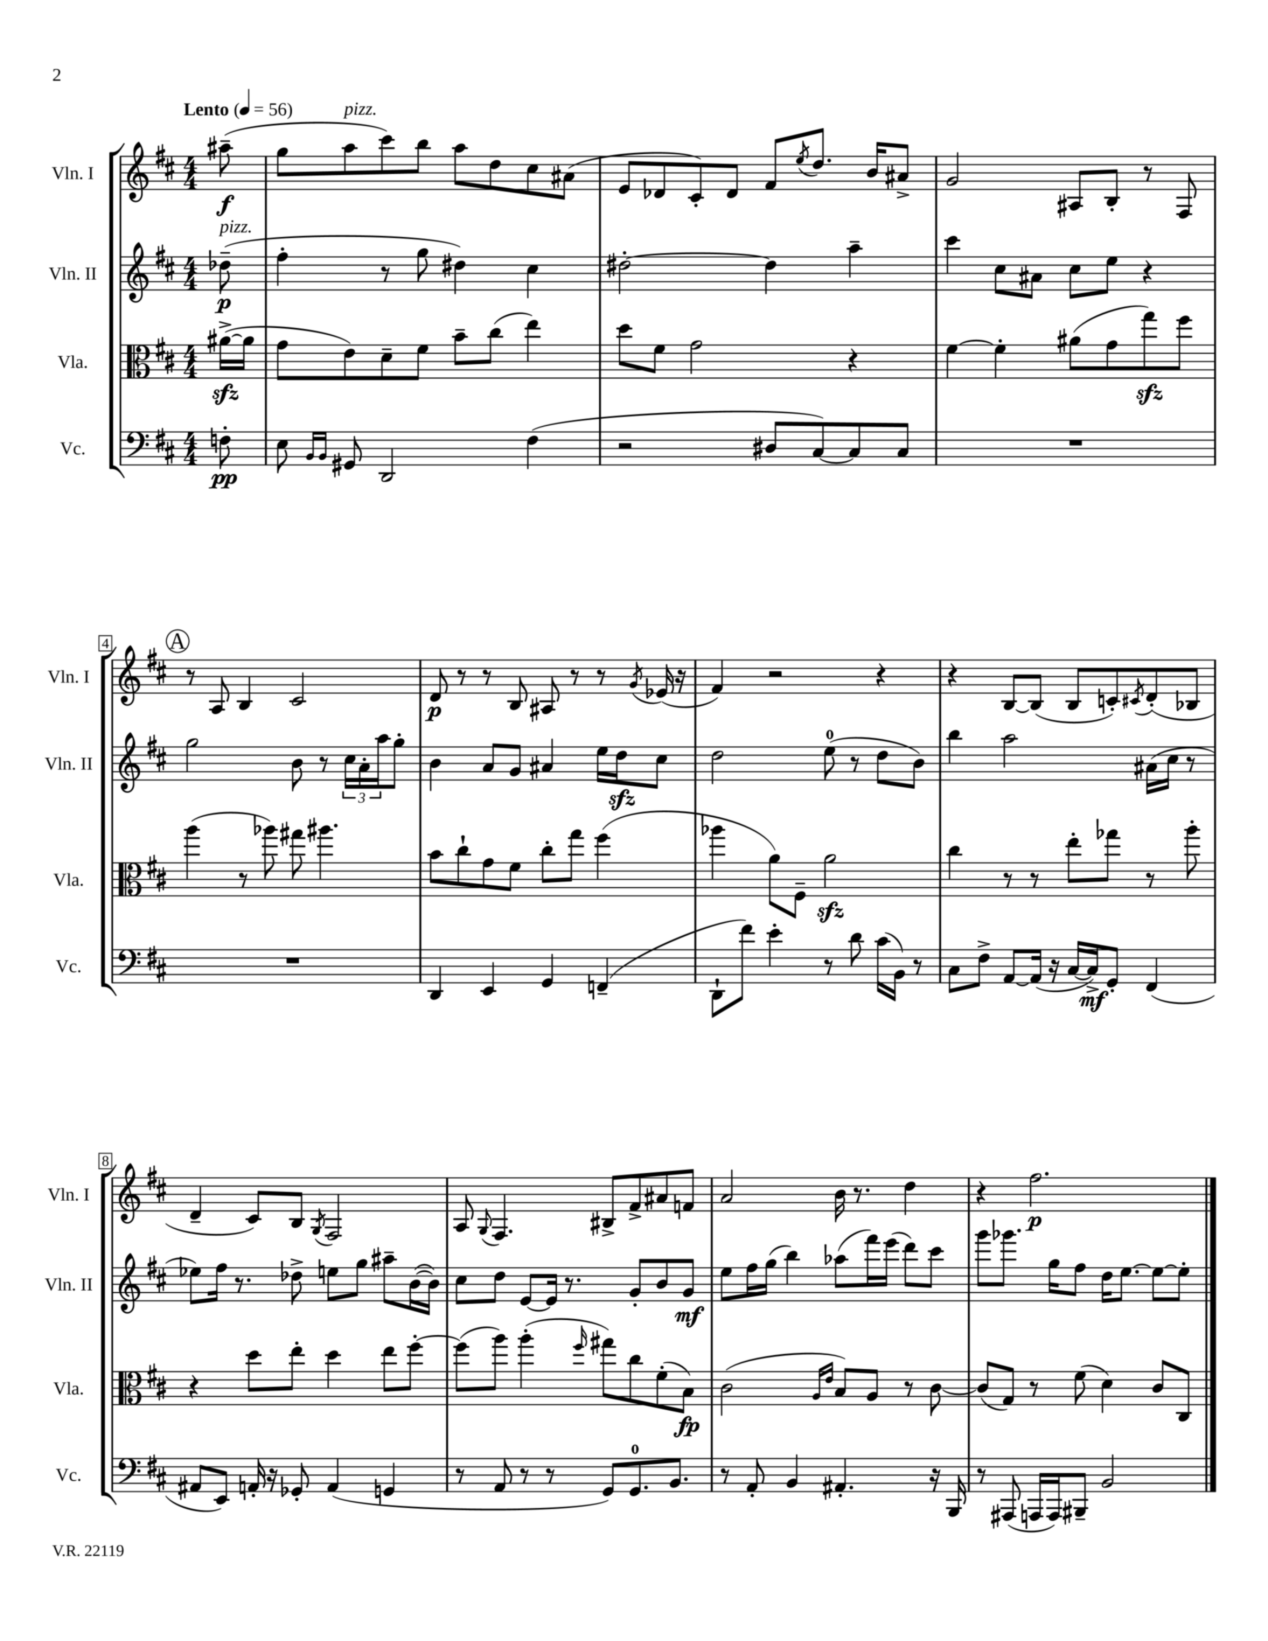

**kern	**kern	**kern	**kern
*staff4	*staff3	*staff2	*staff1
*clefF4	*clefC3	*clefG2	*clefG2
*k[f#c#]	*k[f#c#]	*k[f#c#]	*k[f#c#]
*M4/4	*M4/4	*M4/4	*M4/4
*MM56	*MM56	*MM56	*MM56
8F'	([16a#^	(8dd-~	(8aa#~
.	16a#]	.	.
=	=	=	=
8E	8g	4ff#'	8gg
16qqBB	.	.	.
16qqBB	.	.	.
8GG#	8e)	.	8aa
2DD	8d~	8r	8ccc#)
.	8f#	8gg	8bb
.	8b~	4dd#)	8aa
.	(8cc#	.	8dd
(4F#	4ee)	4cc#	8cc#
.	.	.	(8a#
=	=	=	=
2r	8dd	[2dd#'	8e
.	8f#	.	8d-
.	2g	.	8c#')
.	.	.	8d-
8D#	.	4dd#]	8f#
.	.	.	8qee
[8C#)	.	.	8.dd
8C#]	4r	4aa~	.
.	.	.	16b
8C#	.	.	8a#^
=	=	=	=
1r	[4f#	4ccc#	2g
.	4f#']	8cc#	.
.	.	8a#	.
.	(8a#	8cc#	8A#
.	8g	8ee	8B'
.	8gg)	4r	8r
.	8ff#	.	8F#
=	=	=	=
1r	(4aa	2gg	8r
.	.	.	8A
.	8r	.	4B
.	8aa-)	.	.
.	8gg#	8b	2c#
.	4.aa#	8r	.
.	.	24cc#	.
.	.	24a'	.
.	.	24aa	.
.	.	8gg'	.
=	=	=	=
4DD	8b	4b	8d
.	8cc#`	.	8r
4EE	8g	8a	8r
.	8f#	8g	8B
4GG	8cc#'	4a#	8A#
.	8gg	.	8r
(4FF~	(4ff#	16ee	8r
.	.	16dd	.
.	.	.	8qg
.	.	8cc#	(16e-
.	.	.	16r
=	=	=	=
8DD`	4aa-	2dd	4f#)
8f#)	.	.	.
4e'	8a)	.	2r
.	8F#~	.	.
8r	2a	(8ee	.
8d	.	8r	.
(16c#	.	8dd	4r
16BB)	.	.	.
8r	.	8b)	.
=	=	=	=
8C#	4cc#	4bb	4r
8F#^	.	.	.
[8AA	8r	2aa	[8B
(16AA]	8r	.	(8B]
16r	.	.	.
[16C#	8ee'	.	8B
16C#^])	.	.	.
8GG'	8gg-	.	8c')
.	.	.	8qc#
(4FF#	8r	(16a#	(8d'
.	.	16cc#	.
.	8aa'	8r	8B-
=	=	=	=
8AA#	4r	8ee-)	4d~
8EE)	.	16ff#	.
.	.	8.r	.
16AA'	8dd	.	8c#)
16r	.	.	.
8GG-'	8ee'	8dd-^	8B
.	.	.	8qG
(4AA	4dd	8ee	2F#
.	.	8gg	.
4GG	8ee	8aa#~	.
.	[8ff#'	([16b	.
.	.	16b])	.
=	=	=	=
8r	(8ff#]	8cc#	8A
.	.	.	8qqG
8AA	8aa)	8dd	4.F#
8r	(4aa'	[8e	.
8r	.	16e]	.
.	.	8.r	.
.	16qqff#	.	.
8GG)	8gg#)	.	8B#^
8.GG	8cc#	8g'	8f#^
.	(8f#'	8b	8a#
8.BB	.	.	.
.	8B)	8g	8f
=	=	=	=
8r	(2c#	8ee	2a
8AA'	.	16ff#	.
.	.	(16gg	.
4BB	.	4bb)	.
.	16qqA	.	.
.	16qqe	.	.
4.AA#'	8B)	(8aa-	16b
.	.	.	8.r
.	8A	16fff#)	.
.	.	(16eee	.
.	8r	8ddd)	4dd
16r	[8c#	8ccc#	.
16BBB	.	.	.
=	=	=	=
8r	(8c#]	8ggg	4r
(8AAA#	8G)	8.ggg-	.
16AAA	8r	.	2.ff#
16AAA)	.	16gg	.
8BBB#~	(8f#	8ff#	.
2BB	4d)	16dd	.
.	.	[8.ee	.
.	8c#	8ee_	.
.	8C#	8ee']	.
==	==	==	==
*-	*-	*-	*-
